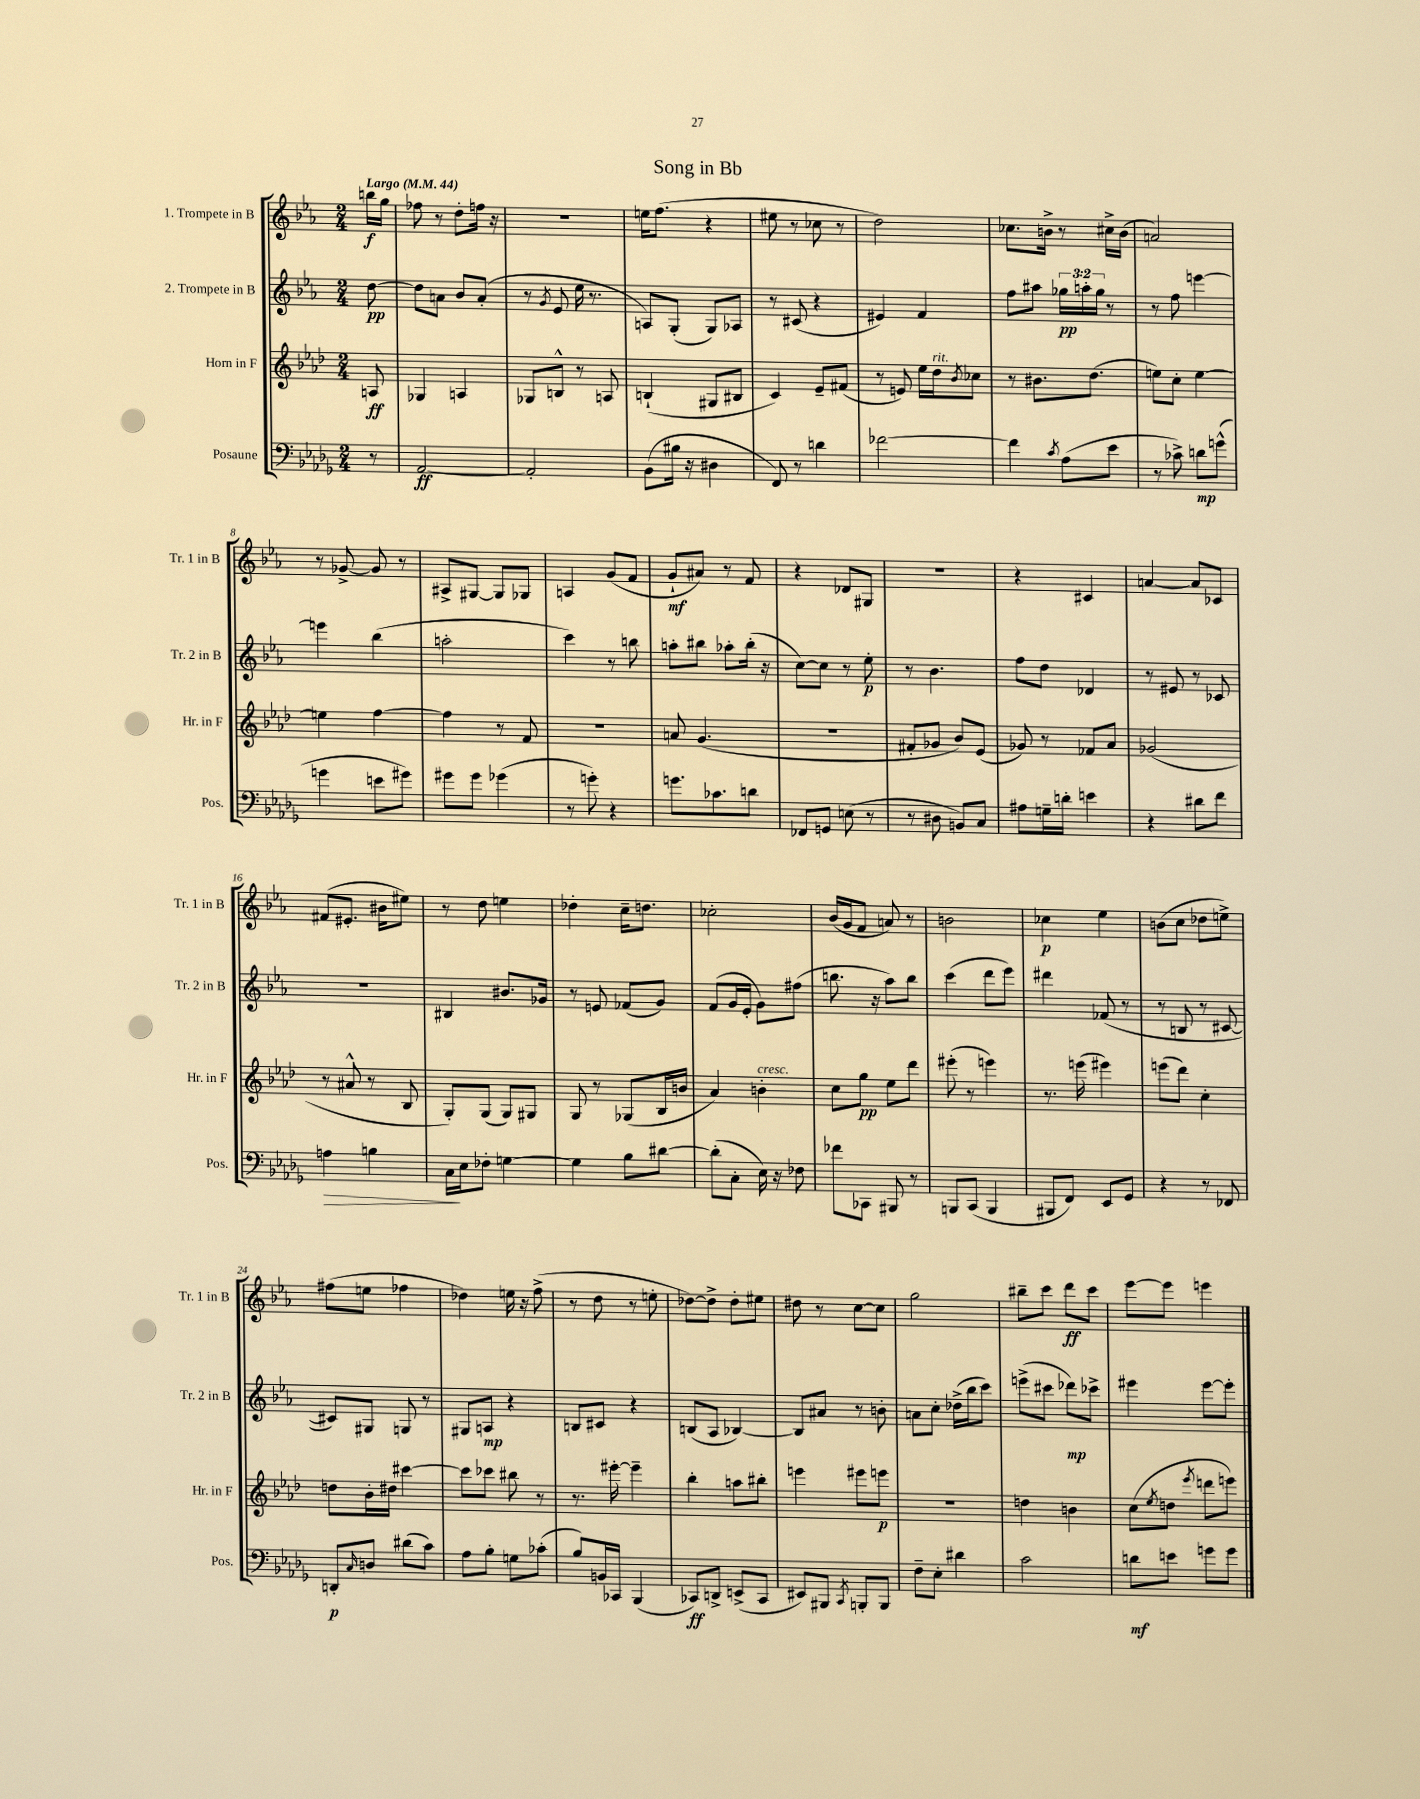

**kern	**kern	**kern	**kern
*staff4	*staff3	*staff2	*staff1
*clefF4	*clefG2	*clefG2	*clefG2
*k[b-e-a-d-g-]	*k[b-e-a-d-]	*k[b-e-a-]	*k[b-e-a-]
*M2/4	*M2/4	*M2/4	*M2/4
*MM44	*MM44	*MM44	*MM44
8r	8A	[8dd	16bb
.	.	.	16gg
=	=	=	=
[2AA-	4G-	8dd]	8ff-
.	.	8a	8r
.	4A	8b-	8dd'
.	.	(8a'	16ff
.	.	.	16r
=	=	=	=
2AA-']	8G-	8r	2r
.	.	8qg	.
.	8B^^	8e-	.
.	8r	16ee-	.
.	.	8.r	.
.	8A	.	.
=	=	=	=
(8BB-	(4B`	8A)	16ee
.	.	.	(8.ff
16B#	.	(8G'	.
16r	.	.	.
4D#	8G#	8G)	4r
.	8B#	8A-	.
=	=	=	=
8FF)	4c)	8r	8ee#
8r	.	(8c#	8r
4d	8e-~	4r	8cc-
.	(8f#	.	8r
=	=	=	=
[2f-	8r	4e#)	2dd)
.	8e)	.	.
.	16ee-	4f	.
.	16dd-	.	.
.	8qb-	.	.
.	8cc-	.	.
=	=	=	=
4f-]	8r	8ff	8.cc-
.	8.b#	8aa#	.
.	.	.	16b^
8qc	.	.	.
(8A-	.	24gg-	8r
.	.	24aa'	.
.	(8.dd-	.	.
.	.	24gg-	.
8e-	.	8r	16cc#^
.	.	.	(16b
=	=	=	=
8r	8ee)	8r	2a)
8c-^)	8cc'	8ff	.
8d	[4ee	[4eee	.
(8g^^	.	.	.
=	=	=	=
4g	4ee]	4eee]	8r
.	.	.	[8g-^
8e	[4ff	(4bb-	8g-]
8g#)	.	.	8r
=	=	=	=
8g#	4ff]	2aa'	8A#^
8g#	.	.	[8G#
(4g-	8r	.	8G#]
.	8f	.	8G-
=	=	=	=
8r	2r	4ccc)	4A
8g')	.	.	.
4r	.	8r	(8g
.	.	8bb	8f
=	=	=	=
8.g	8a	8aa'	8g`
.	(4.g	8bb#	8a#)
8.c-	.	.	.
.	.	8aa-'	8r
8d	.	(16bb#'	8f
.	.	16r	.
=	=	=	=
8FF-	2r	[8cc)	4r
8GG	.	8cc]	.
(8E	.	8r	8d-
8r	.	8ee-'	8G#
=	=	=	=
8r	8f#'	8r	2r
8D#	8g-	4.b-	.
8BB)	8b-)	.	.
8C	(8e-	.	.
=	=	=	=
8A#	8g-)	8ff	4r
16G~	8r	8dd	.
16d'	.	.	.
4e	8f-	4d-	4c#
.	8a-	.	.
=	=	=	=
4r	(2g-	8r	[4a
.	.	8e#	.
8d#	.	8r	8a]
8f	.	8c-	8c-
=	=	=	=
4A	8r	2r	(8f#
.	8a#^^	.	8.e#'
4B	8r	.	.
.	.	.	16b#
.	8B-	.	8ee#)
=	=	=	=
16C	8G')	4B#	8r
16E-	.	.	.
8F-'	(8G	.	8dd
[4G	8G)	8.b#	4ee
.	8G#	.	.
.	.	16g-	.
=	=	=	=
4G]	8G	8r	4dd-'
.	8r	8e	.
8B-	(8G-	(8f-	16cc~
.	.	.	8.dd
[8d#	16B-	8g)	.
.	16b	.	.
=	=	=	=
(8d#']	4a-)	(8f	2cc-'
8C'	.	16g	.
.	.	16e-'	.
16E-)	4b'	8g)	.
16r	.	.	.
8F-	.	(8ff#	.
=	=	=	=
8f-	8cc	8.bb	(16b-
.	.	.	16g
8CC-	8gg	.	8f
.	.	16r	.
8BBB#	8ee-	8aa-)	8a)
8r	8ddd-	8bb	8r
=	=	=	=
8BBB	(8eee#'	(4ccc	2b
(8CC	8r	.	.
4BBB	4eee)	8ddd	.
.	.	8eee-)	.
=	=	=	=
8BBB#	8.r	4ddd#	4cc-
8FF)	.	.	.
.	(16eee	.	.
8EE-	4eee#)	(8f-	4ee-
8GG-	.	8r	.
=	=	=	=
4r	(8eee	8r	(8b
.	8ddd-)	8B	8cc
8r	4cc'	8r	8dd-
8FF-	.	[8c#	8ee^)
=	=	=	=
8DD'	8dd	8c#])	(8ff#
16qqC	.	.	.
8D	16b-'	8G#	8ee
.	16dd#	.	.
(8d#	[4ccc#	8G	4ff-
8c)	.	8r	.
=	=	=	=
8A-	8ccc#]	8G#	4dd-)
8B-'	8ccc-	8A	.
8G	8bb#	4r	16ee
.	.	.	16r
(8c-'	8r	.	(8ff^
=	=	=	=
8B-)	8.r	8B	8r
16BB	.	8c#	8dd
16CC-	[16eee#'	.	.
(4BBB-	4eee#~]	4r	8r
.	.	.	8ee'
=	=	=	=
8CC-)	4bb-'	(8B	[8dd-)
8DD^	.	8A-	8dd-^]
(8EE^	8aa	[4B-)	8dd-'
8CC-	8bb#'	.	8ee#
=	=	=	=
8EE#)	4eee	8B-]	8dd#
8BBB#	.	8a#	8r
8qCC	.	.	.
8BBB'	8eee#	8r	[8cc
8BBB	8eee	8b'	8cc]
=	=	=	=
8F~	2r	8a	2gg
8E-'	.	8cc'	.
4d#	.	(16dd-^	.
.	.	16bb-	.
.	.	8ccc)	.
=	=	=	=
2c	4dd	(8eee^	8bb#~
.	.	8ccc#	8ccc
.	4b	8ddd-)	8ddd
.	.	8ccc-^	8ccc
=	=	=	=
8d	(8cc	4eee#	[8eee-
.	8qee-	.	.
8e	8dd	.	8eee-]
.	8qeee-	.	.
8g	8ddd	[8eee#	4eee
8g	8eee)	8eee#']	.
==	==	==	==
*-	*-	*-	*-
